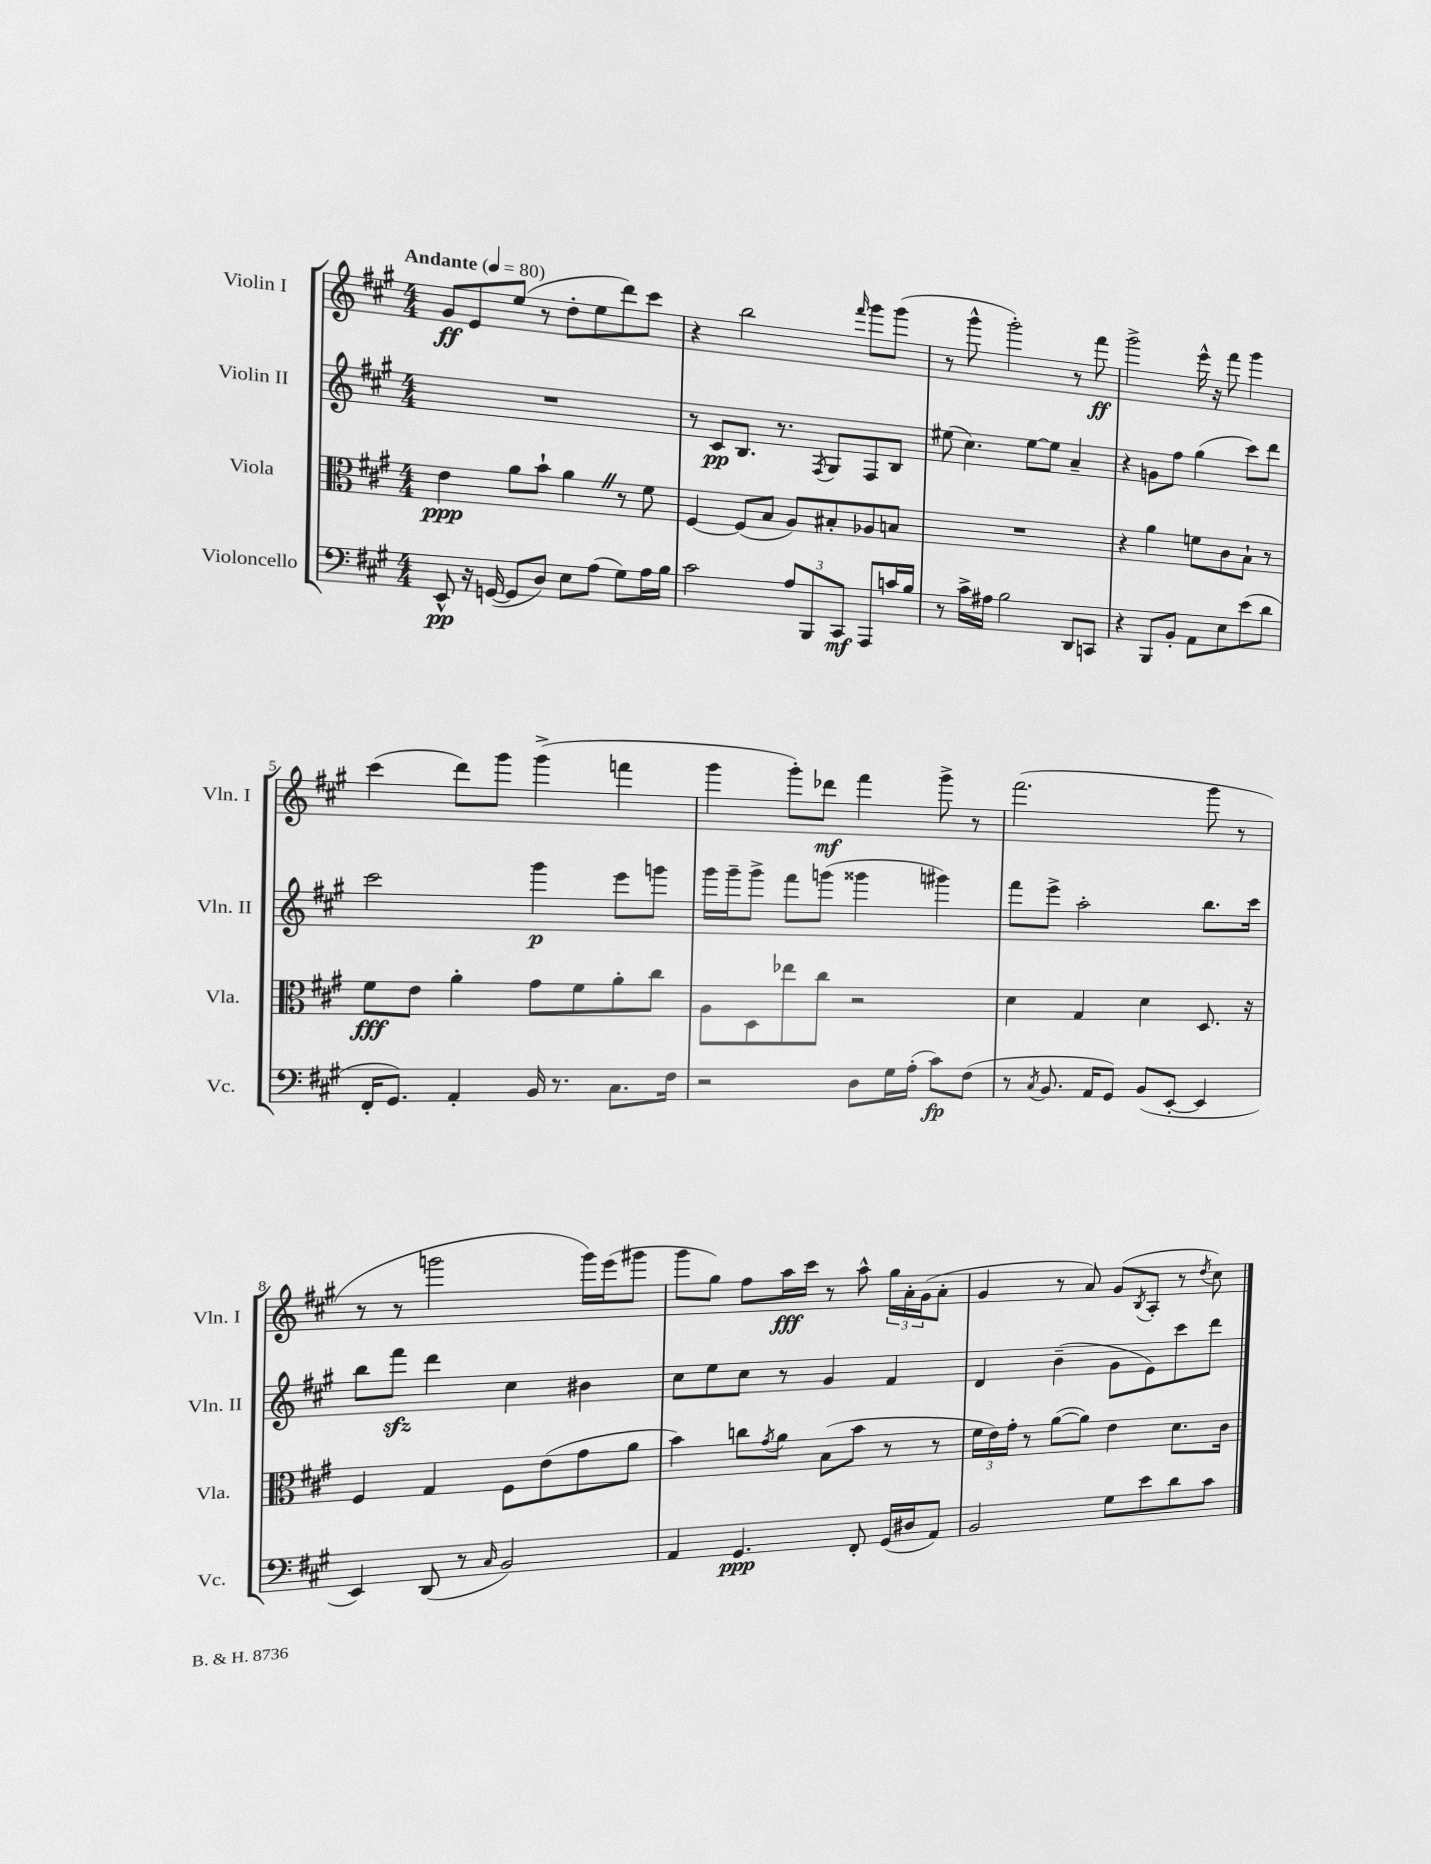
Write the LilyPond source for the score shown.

<<
\new StaffGroup <<
\new Staff = "s0" \with { instrumentName = "Violin I" shortInstrumentName = "Vln. I" } {
    \clef treble \key a \major \numericTimeSignature \time 4/4 \tempo "Andante" 4 = 80
    gis'8\ff e'8 e''8( r8 d''8-. e''8 d'''8) cis'''8 |
    r4 b''2 \grace { fis'''16 } gis'''8 gis'''8( |
    r8 gis'''8-^ gis'''2-.) r8 fis'''8\ff |
    gis'''2-> e'''16-^ r16 fis'''8 gis'''4 |
    cis'''4( d'''8) gis'''8 gis'''4->( f'''4 |
    gis'''4 gis'''8-.) des'''8\mf fis'''4 gis'''8-> r8 |
    fis'''2.( gis'''8 r8 |
    r8 r8 g'''2 g'''16) e'''16( gis'''8 |
    gis'''8 gis''8) fis''8 a''16\fff cis'''16 r8 a''8-^ \tuplet 3/2 { gis''16 a'16-. gis'16( } a'8-. |
    gis'4 r8 a'8) gis'8( \acciaccatura { b8 } a8-. r8 \acciaccatura { d''8 } cis''8) \bar "|." |
}
\new Staff = "s1" \with { instrumentName = "Violin II" shortInstrumentName = "Vln. II" } {
    \clef treble \key a \major \numericTimeSignature \time 4/4
    R1 |
    r8 cis'8\pp b8. r8. \acciaccatura { fis8 } gis8 fis8 b8 |
    eis''8( cis''4.) eis''8~ eis''8 a'4-- |
    r4 g'8 fis''8 gis''4( cis'''8) d'''8 |
    cis'''2 gis'''4\p e'''8 g'''8 |
    gis'''16 gis'''16-- gis'''8-> fis'''8 g'''8( gisis'''4 gis'''4) |
    fis'''8 e'''8-> a''2-. b''8. cis'''16 |
    b''8 fis'''8\sfz d'''4 cis''4 bis'4 |
    cis''8 e''8 cis''8 r8 gis'4 fis'4 |
    d'4 b'4--( gis'8 e'8) cis'''8 d'''8 \bar "|." |
}
\new Staff = "s2" \with { instrumentName = "Viola" shortInstrumentName = "Vla." } {
    \clef alto \key a \major \numericTimeSignature \time 4/4
    e'4\ppp a'8 b'8-! a'4 \once \override BreathingSign.text = \markup { \musicglyph "scripts.caesura.straight" } \breathe r8 fis'8 |
    fis4~ fis8( b8 a8) bis8-. aes8 b8 |
    R1 |
    r4 a'4 f'8 cis'8 b8-! r8 |
    fis'8\fff e'8 a'4-. gis'8 fis'8 a'8-. cis''8 |
    a8 d8 ees''8 cis''8 r2 |
    d'4 gis4 d'4 d8. r16 |
    fis4 gis4 fis8 e'8( gis'8 a'8 |
    b'4) c''8 \acciaccatura { gis'8 } a'8 b8( b'8 r8 r8 |
    \tuplet 3/2 { fis'16 e'16) gis'16-. } r8 a'8~( a'8) e'4 d'8. cis'16 \bar "|." |
}
\new Staff = "s3" \with { instrumentName = "Violoncello" shortInstrumentName = "Vc." } {
    \clef bass \key a \major \numericTimeSignature \time 4/4
    e,8-^\pp r16 g,16~( g,8 d8) e8 a8( gis8) a16 b16 |
    cis'2 \tuplet 3/2 { a8 b,,8 cis,8\mf } a,,8 c'16 b16 |
    r8 cis'16-> ais16 b2 d,8 c,8 |
    r4 b,,8 b,8-. a,8 e8 e'8( d'8 |
    fis,16-. gis,8.) a,4-. b,16 r8. cis8. fis16 |
    r2 d8 gis16 a16-.( cis'8\fp) fis8( |
    r8 \acciaccatura { cis8 } b,8. a,16 gis,8) b,8( e,8~-. e,4 |
    e,4) d,8( r8 \grace { cis16 } b,2) |
    a,4 gis,4.\ppp fis,8-. gis,16( dis16 a,8) |
    b,2 gis8 e'8 d'8 cis'8 \bar "|." |
}
>>
>>
